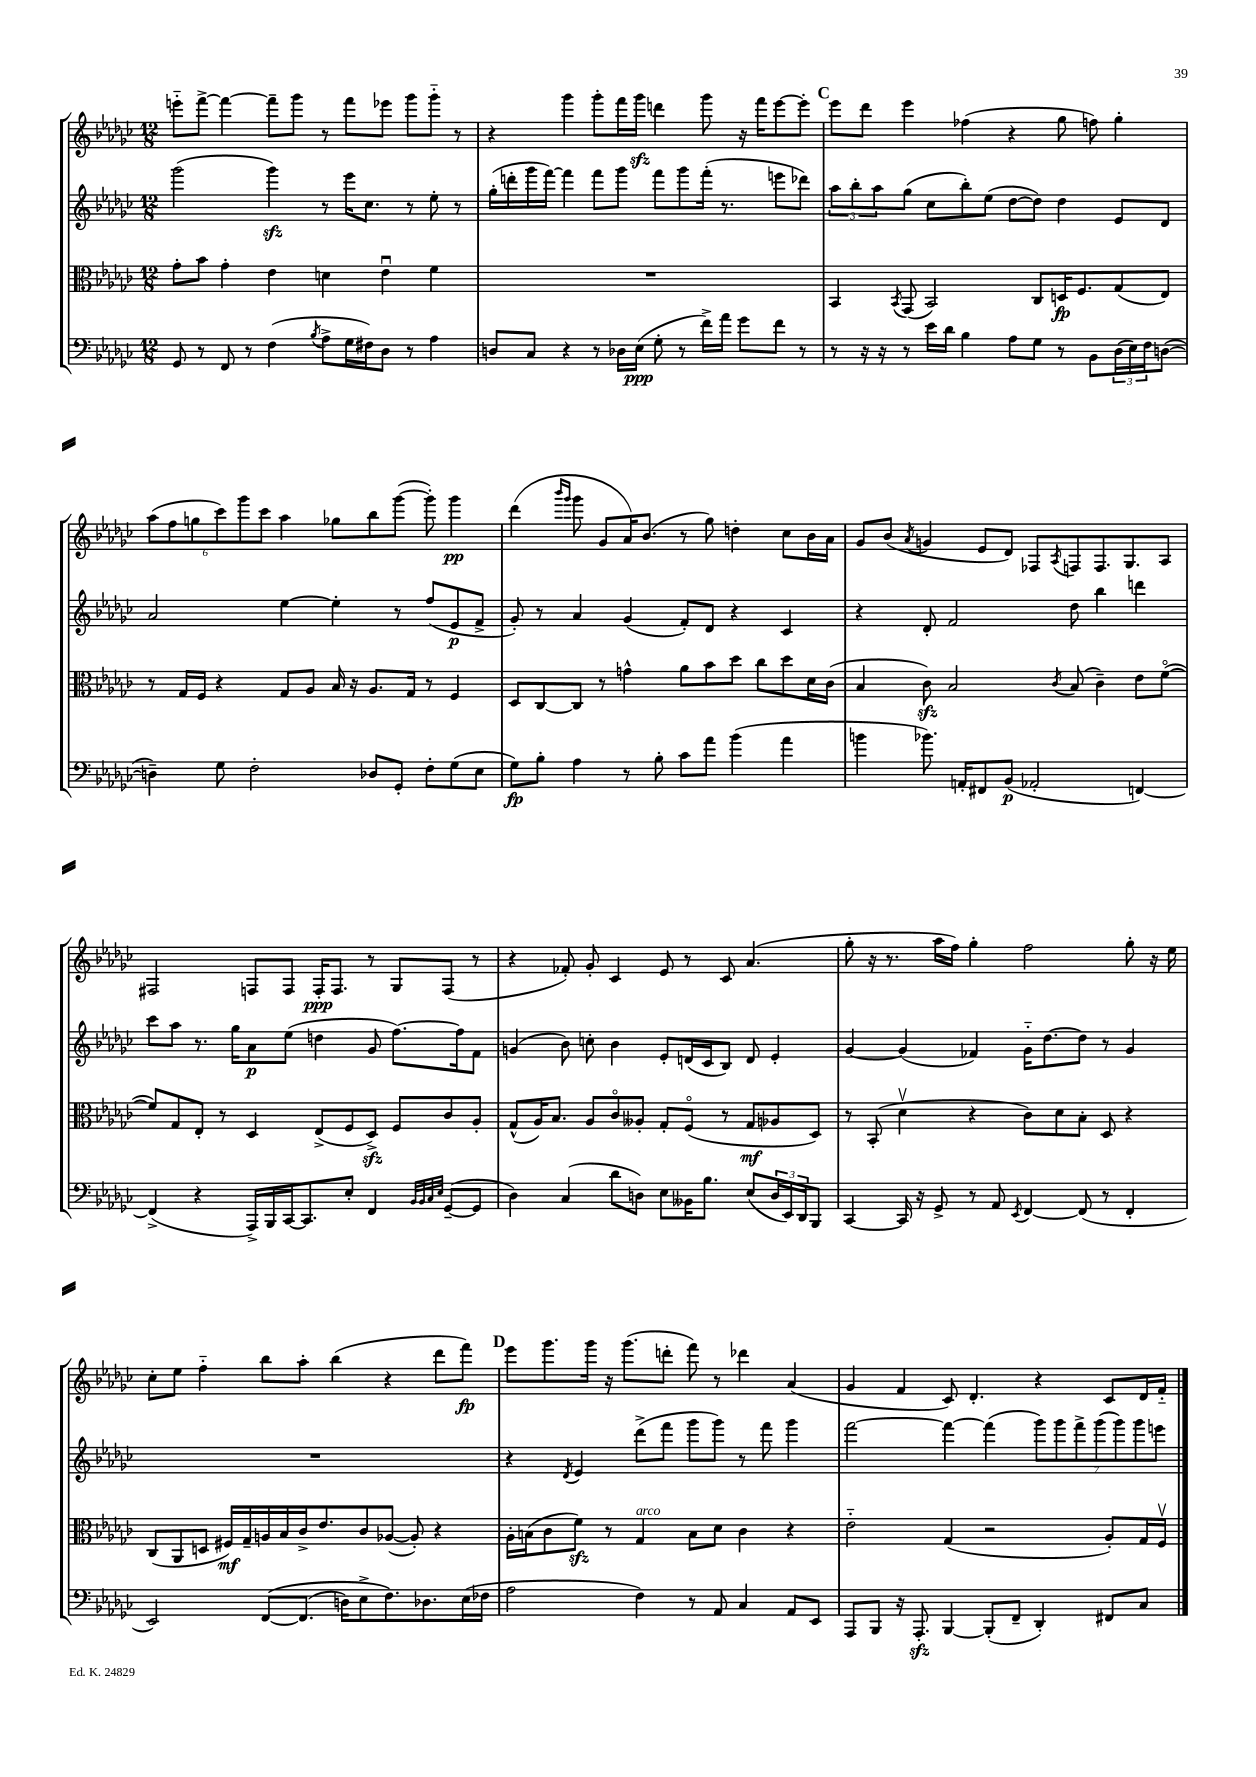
<<
\new StaffGroup <<
\new Staff = "s0" {
    \clef treble \key ges \major \numericTimeSignature \time 12/8
    e'''8-_ f'''8~-> f'''4~ f'''8-- ges'''8 r8 f'''8 ees'''8 ges'''8 ges'''8-_ r8 |
    r4 ges'''4 ges'''8-. f'''16 ges'''16\sfz d'''4 ges'''8 r16 f'''16 ees'''8~ ees'''8-. |
    \mark \markup { \bold "C" } ees'''8 des'''8 ees'''4 fes''4( r4 ges''8 f''8) ges''4-. |
    \tuplet 6/4 { aes''8( f''8 g''8 ces'''8) ges'''8 ces'''8 } aes''4 ges''8 bes''8 ges'''8~( ges'''8-.) ges'''4\pp |
    des'''4( \grace { bes'''16 ges'''16 } ges'''8 ges'8 aes'16) bes'8.( r8 ges''8) d''4-. ces''8 bes'16 aes'16 |
    ges'8 bes'8( \acciaccatura { aes'8 } g'4 ees'8 des'8) fes8 \acciaccatura { aes8 } f8 f8. ges8. aes8 |
    fis2 f8 f8 f16-.\ppp f8. r8 ges8 f8( r8 |
    r4 fes'8-.) ges'8-. ces'4 ees'8 r8 ces'8 aes'4.( |
    ges''8-. r16 r8. aes''16 f''16) ges''4-. f''2 ges''8-. r16 ees''16 |
    ces''8-. ees''8 f''4-_ bes''8 aes''8-. bes''4( r4 des'''8 f'''8\fp) |
    \mark \markup { \bold "D" } ees'''8 ges'''8. ges'''16 r16 ges'''8.( d'''8-. f'''8) r8 des'''4 aes'4( |
    ges'4 f'4 ces'8) des'4.-. r4 ces'8 des'16 f'16-_ \bar "|." |
}
\new Staff = "s1" {
    \clef treble \key ges \major \numericTimeSignature \time 12/8
    ges'''2( ges'''4\sfz) r8 ees'''16 ces''8. r8 ees''8-. r8 |
    ges''16-.( d'''16-. ges'''16 f'''16~) f'''4 f'''8 ges'''8 f'''8 ges'''8 f'''16-.( r8. e'''8 des'''8) |
    \mark \markup { \bold "C" } \tuplet 3/2 { aes''8 bes''8-. aes''8 } ges''8( ces''8 bes''8-.) ees''8( des''8~ des''8) des''4 ees'8 des'8 |
    aes'2 ees''4~ ees''4-. r8 f''8( ees'8\p f'8-> |
    ges'8-.) r8 aes'4 ges'4( f'8-.) des'8 r4 ces'4 |
    r4 des'8-. f'2 des''8 bes''4 d'''4 |
    ces'''8 aes''8 r8. ges''16 aes'8\p ees''8( d''4 ges'8 f''8.~) f''16 f'8 |
    g'4( bes'8) c''8-. bes'4 ees'8-. d'16( ces'16 bes8) d'8 ees'4-. |
    ges'4~ ges'4( fes'4) ges'16-_ des''8.~ des''8 r8 ges'4 |
    R1. |
    \mark \markup { \bold "D" } r4 \acciaccatura { des'8 } ees'4 des'''8->( f'''8 ges'''8 ges'''8) r8 f'''8 ges'''4 |
    f'''2~ f'''4~ f'''4( \tuplet 7/4 { ges'''8) ges'''8 f'''8-> ges'''8( ges'''8) ges'''8 e'''8 } \bar "|." |
}
\new Staff = "s2" {
    \clef alto \key ges \major \numericTimeSignature \time 12/8
    ges'8-. bes'8 ges'4-. ees'4 d'4 ees'4\downbow f'4 |
    R1. |
    \mark \markup { \bold "C" } bes,4 \acciaccatura { bes,8 } ges,8( bes,2) ces8 d16\fp f8. ges8( ees8) |
    r8 ges16 f16 r4 ges8 aes8 bes16 r16 aes8. ges16 r8 f4 |
    des8 ces8~ ces8 r8 g'4-^ aes'8 bes'8 des''8 ces''8 des''8 des'16 ces'16( |
    bes4 ces'8\sfz) bes2 \acciaccatura { ces'8 } bes8( ces'4--) ees'8 f'8~\flageolet( |
    f'8) ges8 ees8-. r8 des4 ees8->( f8 des8->\sfz) f8 ces'8 aes8-. |
    ges8-^( aes16) bes8. aes8 ces'8\flageolet aeses8-. ges8-. f8\flageolet( r8 ges8\mf aes8 des8) |
    r8 bes,8-.( des'4\upbow r4 ces'8) des'8 bes8-. des8 r4 |
    ces8( aes,8 d8 fis16\mf) ges16-- a16 bes16 ces'16-> ees'8. ces'8 aes8~( aes8-.) r4 |
    \mark \markup { \bold "D" } aes16-. b16( ces'8 f'8\sfz) r8 ges4^\markup { \italic "arco" } b8 des'8 ces'4 r4 |
    ees'2-_ ges4( r2 aes8-.) ges16 f16\upbow \bar "|." |
}
\new Staff = "s3" {
    \clef bass \key ges \major \numericTimeSignature \time 12/8
    ges,8 r8 f,8 r8 f4( \acciaccatura { bes8 } aes8-> ges16 fis16) des8 r8 aes4 |
    d8 ces8 r4 r8 des16 ees16\ppp( ges8-. r8 f'16->) aes'16 ges'8 f'8 r8 |
    \mark \markup { \bold "C" } r8 r16 r16 r8 ees'16 des'16 bes4 aes8 ges8 r8 bes,8 \tuplet 3/2 { des16( ees16) f16 } d8~( |
    d4--) ges8 f2-. des8 ges,8-. f8-. ges8( ees8 |
    ges8\fp) bes8-. aes4 r8 bes8-. ces'8 aes'8 bes'4( aes'4 |
    b'4 bes'8.) a,16-. fis,8 bes,8\p( aes,2-. f,4~) |
    f,4->( r4 aes,,16->) bes,,16 ces,16~ ces,8. ees8-. f,4 \grace { bes,32 bes,32 ces32 ees32 } ges,8~--( ges,8 |
    des4) ces4( des'8 d8) ees8 beses,16 bes8. ees8( \tuplet 3/2 { d16 ees,16) des,16 } bes,,8 |
    ces,4~ ces,16 r16 ges,8-> r8 aes,8 \acciaccatura { ees,8 } f,4~ f,8( r8 f,4-. |
    ees,2) f,8~\( f,8.( d16) ees8-> f8.\) des8. ees16( fes16 |
    \mark \markup { \bold "D" } aes2 f4) r8 aes,8 ces4 aes,8 ees,8 |
    aes,,8 bes,,8 r16 aes,,8.-.\sfz bes,,4~ bes,,8-.( f,8-- des,4-.) fis,8 ces8 \bar "|." |
}
>>
>>
\layout { \context { \Score \remove "Bar_number_engraver" } }
